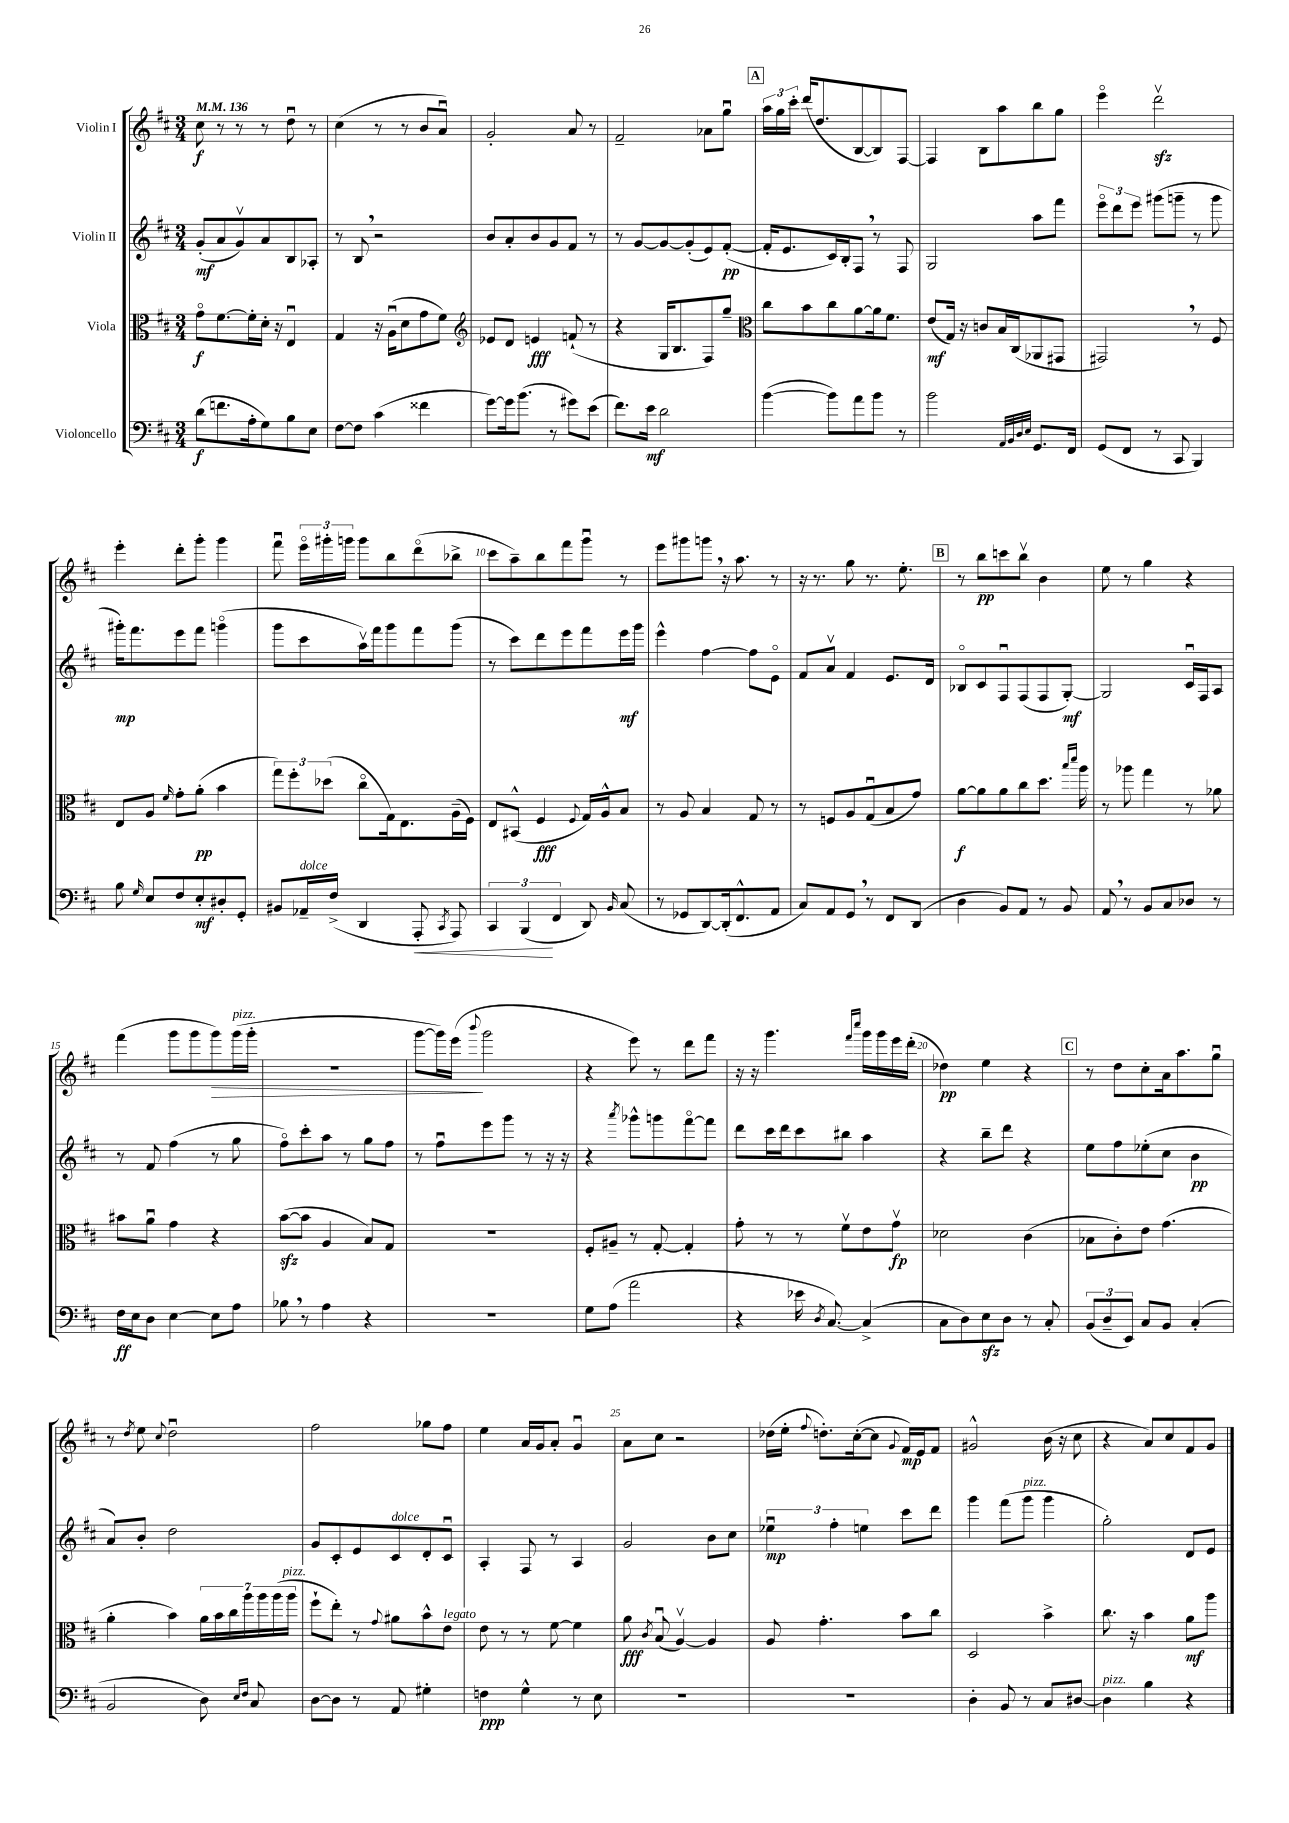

**kern	**kern	**kern	**kern
*staff4	*staff3	*staff2	*staff1
*clefF4	*clefC3	*clefG2	*clefG2
*k[f#c#]	*k[f#c#]	*k[f#c#]	*k[f#c#]
*M3/4	*M3/4	*M3/4	*M3/4
*MM136	*MM136	*MM136	*MM136
(8d	8go	(8g'	8cc#
8.f	[8.f#	8a	8r
.	.	8gv)	8r
16A'	16f#']	.	.
8G)	16d'	8a	8r
.	16r	.	.
8B	4Eu	8B	8ddu
8E	.	8A-'	8r
=	=	=	=
[8F#	4G	8r	(4cc#
8F#]	.	8B	.
(4c#	16r	2r	8r
.	(16Au	.	.
.	8d	.	8r
4f##	8g	.	8b
.	8f#)	.	8au)
=	=	=	=
*	*clefG2	*	*
[8g)	8e-	8b	2g'
16g]	8d	8a'	.
(8.b	.	.	.
.	4e	8b	.
8r	.	8g	.
8g#)	(8f`	8f#	8a
(8e	8r	8r	8r
=	=	=	=
8.f#)	4r	8r	2f#~
.	.	[8g	.
16e	.	.	.
2d	16G	8g_	.
.	8.B	.	.
.	.	(8g']	.
.	8F#)	8e)	8a-
.	8gg~	([8f#'	8ggu
=	=	=	=
*	*clefC3	*	*
([4b	8cc#	16f#']	24aa
.	.	.	24gg
.	.	8.e	.
.	.	.	24ccc#'
.	8b	.	(16ddd
.	.	.	8.dd
8b])	8cc#	16c#)	.
.	.	16B'	.
8a	[8a	8F#	[8B
8b	16a]	8r	8B])
.	8.f#	.	.
8r	.	8F#	[8F#
=	=	=	=
2b	(8e	2G	4F#]
.	16G)	.	.
.	16r	.	.
.	8c	.	8B
.	16B	.	8aa
.	(16C#	.	.
32qqAA	.	.	.
32qqBB	.	.	.
32qqD	.	.	.
32qqE	.	.	.
8.GG	8AA-	8aa	8bb
.	8GG#	8fff#	8gg
16FF#	.	.	.
=	=	=	=
(8GG	2GG#)	12eeeo	4eeeo
.	.	12ddd	.
8FF#	.	.	.
.	.	12eee	.
8r	.	(8ggg#	2dddv
8CC#	.	8ggg~	.
4BBB)	8r	8r	.
.	8F#	8ggg	.
=	=	=	=
8B	8E	16ggg#')	4eee'
.	.	8.fff#	.
16qqG	.	.	.
8E	8A	.	.
.	16qqf#	.	.
8F#	8g'	8eee	8ddd'
8E'	(8a'	8fff#	8ggg'
8D#'	4b	(4gggo	4ggg
8GG'	.	.	.
=	=	=	=
8BB#	12gg)	8ggg	8fff#u
.	12ff#'	.	.
16AA-~	.	8ccc#	24eeeo
.	(12dd-	.	24ggg#'
(16F#^	.	.	.
.	.	.	24ggg
4DD	8cc#o	16aav)	8ggg
.	.	16fff#	.
.	16G)	8ggg	8bb
.	8.E	.	.
8AAA'	.	8fff#	(8dddo
8qCC#	.	.	.
8AAA)	(16A~	(8ggg	8bb-^
.	16F#)	.	.
=	=	=	=
6CC#	8E	8r	8ccc#
.	(8BB#^^	8ccc#)	8aa~)
(6BBB	.	.	.
.	4F#	8ddd	8bb
6FF#	.	.	.
.	.	8eee	8fff#
.	8qqF#	.	.
8DD)	16G)	8fff#	8gggu
.	16A^^	.	.
16qqBB	.	.	.
(8C#	8B	16eee	8r
.	.	16ggg	.
=	=	=	=
8r	8r	4eee^^	8eee
8GG-	8A	.	8ggg#
[8DD)	4B	[4ff#	8ggg
(16DD']	.	.	16r
8.FF#^^	.	.	8.aa
.	8G	8ff#]	.
8AA	8r	8eo	8r
=	=	=	=
8C#)	8r	8f#	16r
.	.	.	8.r
8AA	8F	8av	.
8GG	8A	4f#	8gg
8r	(8Gu	.	8.r
8FF#	8B	8.e	.
.	.	.	8.ee'
(8DD	8g)	.	.
.	.	16d	.
=	=	=	=
4D	[8a	8B-o	8r
.	8a]	8c#	8bb
8BB)	8a	8F#u	8ccc
8AA	8cc#	(8F#	8bbv
8r	8.dd	8F#	4b
8BB	.	[8G')	.
.	16qqbb	.	.
.	16qqddd	.	.
.	16aa	.	.
=	=	=	=
8AA	8r	2G]	8ee
8r	8aa-	.	8r
8BB	4gg	.	4gg
8C#	.	.	.
8D-	8r	16c#u	4r
.	.	16F#	.
8r	8a-	8A	.
=	=	=	=
16F#	8b#	8r	(4fff#
16E	.	.	.
8D	8au	8f#	.
[4E	4g	(4ff#	8ggg
.	.	.	8ggg
8E]	4r	8r	8ggg)
8A	.	8gg	(16ggg
.	.	.	16ggg'
=	=	=	=
8B-	([8b	8ff#o)	2.r
8r	8b]	8ccc#'	.
4A	4A	8aa	.
.	.	8r	.
4r	8B)	8gg	.
.	8G	8ff#	.
=	=	=	=
2.r	2.r	8r	[8ggg
.	.	8ff#u	16ggg])
.	.	.	(16eee
.	.	.	8qqbbb
.	.	8eee	2ggg
.	.	8ggg	.
.	.	8r	.
.	.	16r	.
.	.	16r	.
=	=	=	=
8G	8F#'	4r	4r
(8A	8A#~	.	.
.	.	8qaaa	.
2a	8r	8ggg-^^	8eee)
.	[8G'	8ggg	8r
.	4G']	[8fff#o	8ddd
.	.	8fff#]	8fff#
=	=	=	=
4r	8g'	8ddd	16r
.	.	.	16r
.	8r	16ccc#	4.ggg
.	.	16ddd	.
16e-	8r	8ccc#	.
8qD	.	.	.
[8.C#)	.	.	.
.	8f#v	8bb#	.
.	.	.	16qqfff#
.	.	.	16qqcccc#
(4C#^]	8e	4aa	16ggg
.	.	.	16ggg
.	8gv	.	16eee
.	.	.	(16ddd'
=	=	=	=
8C#	2d-	4r	4dd-)
8D)	.	.	.
8E	.	8bb~	4ee
8D	.	8ddd	.
8r	(4c#	4r	4r
8C#'	.	.	.
=	=	=	=
(12BB	8B-	8ee	8r
12D~	.	.	.
.	8c#')	8ff#	8dd
12EE)	.	.	.
8C#	8e	(8ee-'	8cc#'
8BB	(4.g	8cc#	16a
.	.	.	8.aa
(4C#'	.	4b	.
.	.	.	8ggu
=	=	=	=
2BB	4a'	8a)	8r
.	.	.	8qdd
.	.	8b'	8ee
.	.	.	8qqcc#
.	4b)	2dd	2ddu
8D)	28a	.	.
.	28b	.	.
.	28cc#	.	.
.	28aa	.	.
16qqE	.	.	.
16qqF#	.	.	.
8C#	.	.	.
.	28aa	.	.
.	(28aa	.	.
.	28aa	.	.
=	=	=	=
[8D	8ff#`	8g	2ff#
8D]	8ee')	8c#'	.
8r	8r	8e	.
.	8qqg	.	.
8AA	8a#	8c#	.
4G#'	8b^^	8d'	8gg-
.	8e	8c#u	8ff#
=	=	=	=
4F	8e	4A'	4ee
.	8r	.	.
4G^^	8r	8F#	16a
.	.	.	16g
.	[8f#	8r	8a'
8r	4f#]	4A	4gu
8E	.	.	.
=	=	=	=
2.r	8a	2g	8a
.	8qc#	.	.
.	(8Bu	.	8cc#
.	[4Av)	.	2r
.	4A]	8b	.
.	.	8cc#	.
=	=	=	=
2.r	8A	6ee-u	(16dd-
.	.	.	16ee'
.	.	.	8qqff#
.	4.g'	.	8.dd')
.	.	6ff#'	.
.	.	.	([16cc#'
.	.	6ee	.
.	.	.	8cc#]
.	.	.	8qqg
.	8b	8ccc#	16f#)
.	.	.	16e
.	8cc#	8ddd	8f#
=	=	=	=
4D'	2D	4ggg	2g#^^
8BB	.	(8fff#	.
8r	.	8ggg	.
8C#	4b^	4ggg	(16b
.	.	.	16r
[8D#	.	.	8cc#
=	=	=	=
4D#]	8.cc#	2gg')	4r
.	16r	.	.
4B	4b	.	8a)
.	.	.	8cc#
4r	8a	8d	8f#
.	8aa	8e	8g
==	==	==	==
*-	*-	*-	*-
